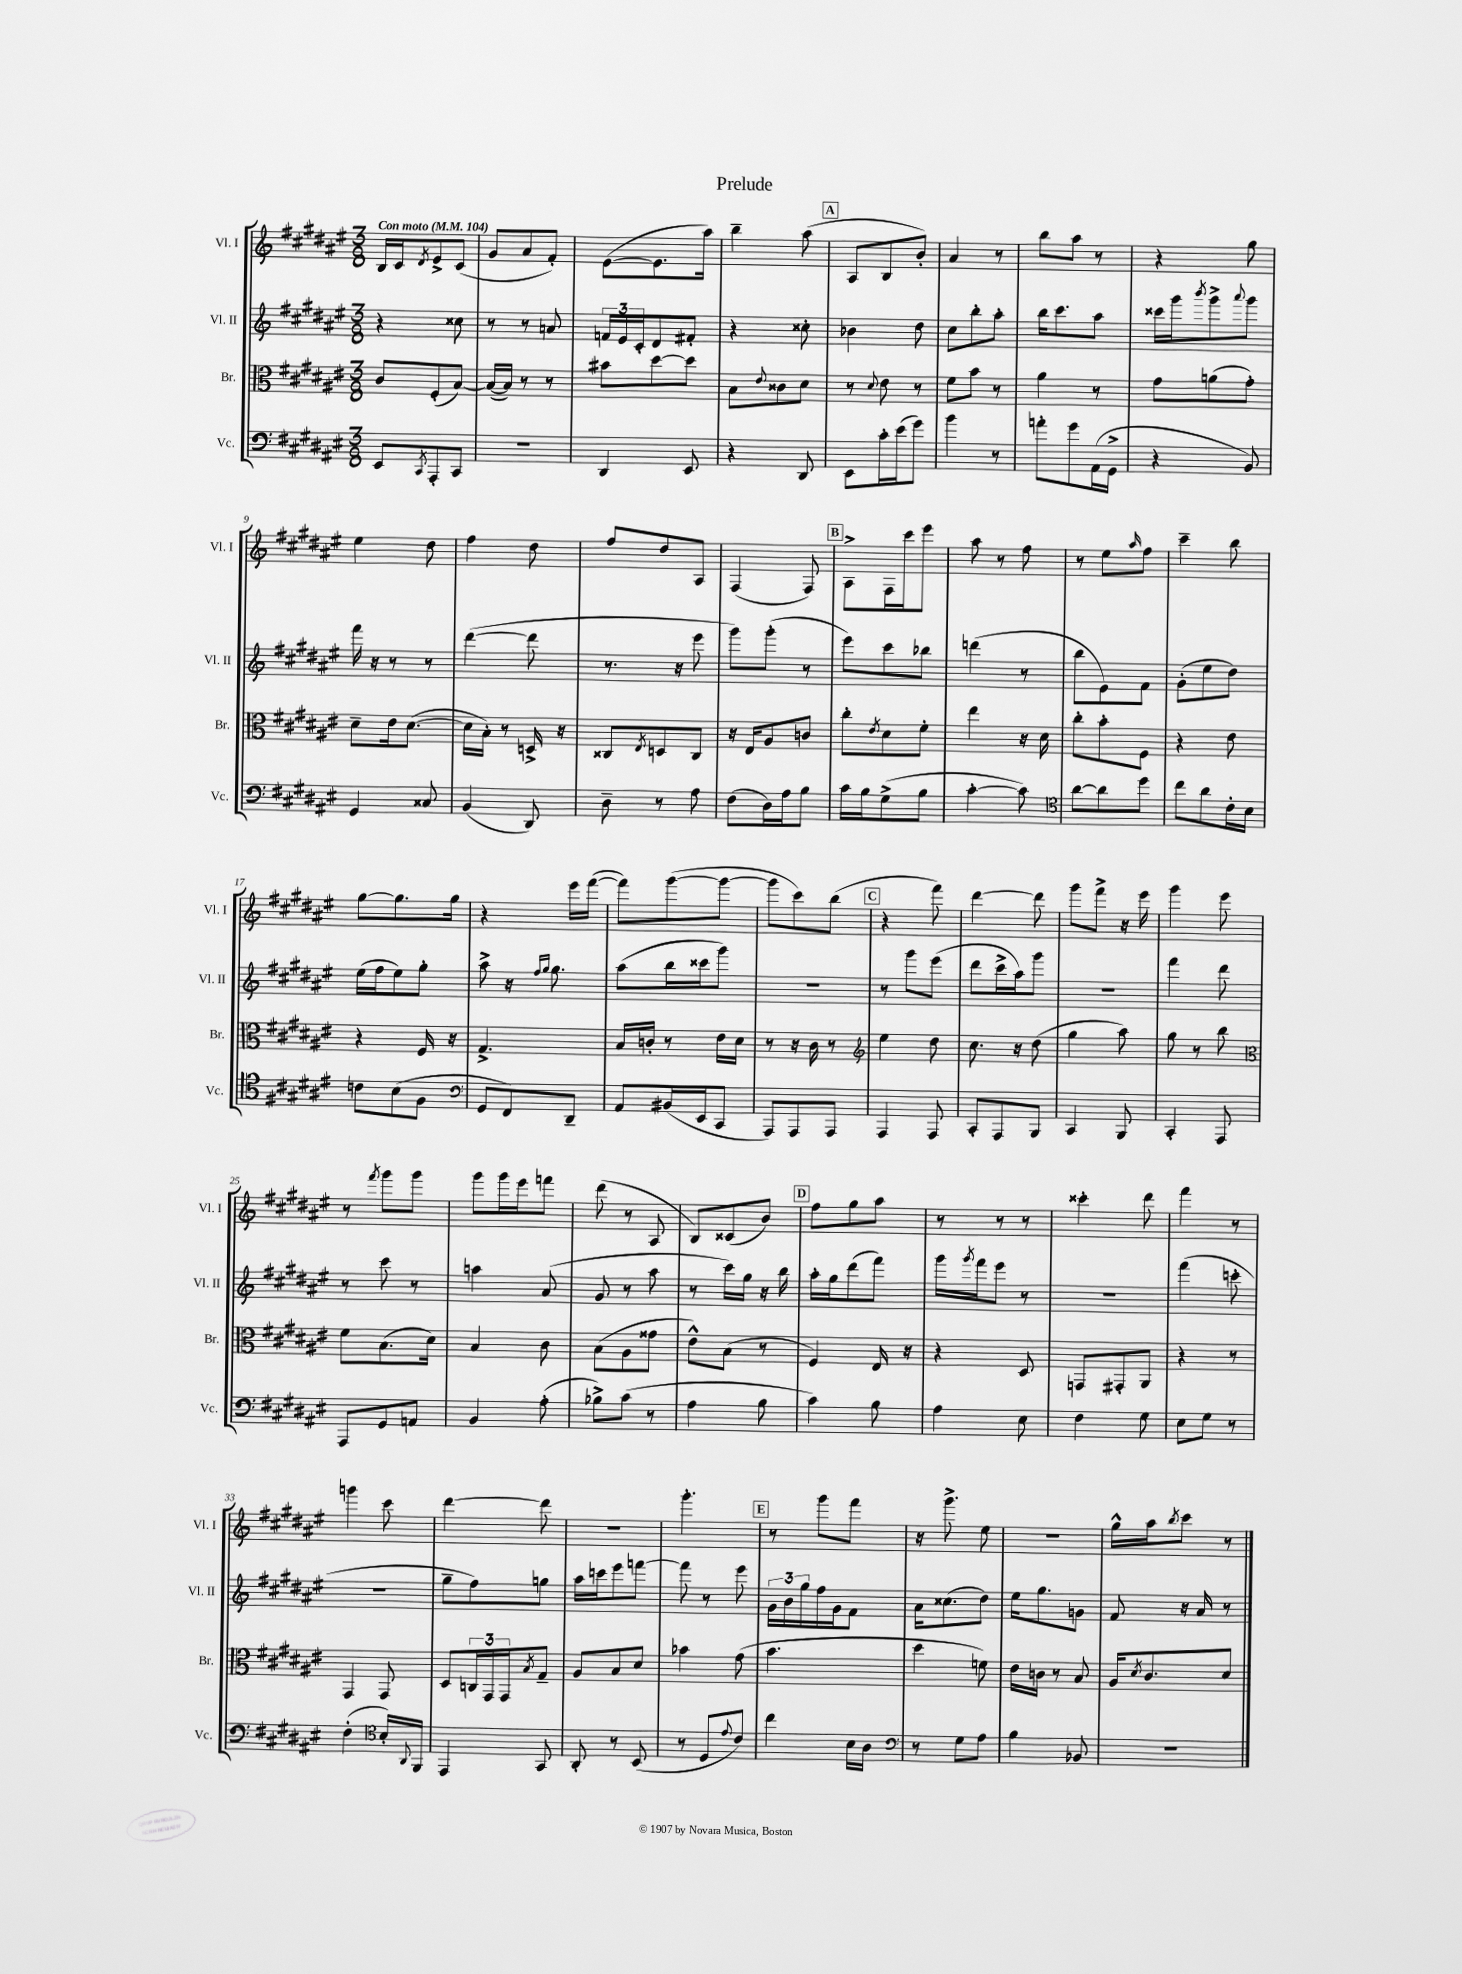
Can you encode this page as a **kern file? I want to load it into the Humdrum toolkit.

**kern	**kern	**kern	**kern
*part4	*part3	*part2	*part1
*staff4	*staff3	*staff2	*staff1
*I"Vc.	*I"Br.	*I"Vl. II	*I"Vl. I
*I'Vc.	*I'Br.	*I'Vl. II	*I'Vl. I
*clefF4	*clefC3	*clefG2	*clefG2
*k[f#c#g#d#a#e#]	*k[f#c#g#d#a#e#]	*k[f#c#g#d#a#e#]	*k[f#c#g#d#a#e#]
*M3/8	*M3/8	*M3/8	*M3/8
*MM104	*MM104	*MM104	*MM104
=1	=1	=1	=1
!	!	!	!LO:TX:a:B:t=Con moto
8EE#/L	8c#/L	4r	16B/LL
.	.	.	16c#/J
8qCC#/	.	.	8qd#/
8AAA#'/	(8F#'/	.	8e#^/
8CC#/J	[8B/J)	8cc##X\	(8c#/J
=2	=2	=2	=2
4.r	(16B/LL_	8r	8g#/L
.	16B/JJ])	.	.
.	8r	8r	8a#/
.	8r	8an/	8f#'/J)
=3	=3	=3	=3
4DD#/	8b#X\L	24fn/LL	([8e#\L
.	.	24e#/	.
.	.	24c#'/J	.
.	[8dd#\	8d#/	8.e#\]
8EE#/	8dd#\J]	8f#X'/J	.
.	.	.	16aa#\Jk)
=4	=4	=4	=4
4r	8B\L	4r	4bb~\
.	8qqe#/	.	.
.	8c##X\	.	.
8DD#/	8d#\J	8cc##X'\	(8aa#\
!!LO:REH:place=s1:t=A
=5	=5	=5	=5
8EE#\L	8r	4b-X\	8A#/L
.	8qqd#/	.	.
16c#'\L	8e#\	.	8B/
(16e#\J	.	.	.
8g#\J)	8r	8dd#\	8b'/J)
=6	=6	=6	=6
4b\	8f#\L	8cc#\L	4a#/
.	8b\J	8bb'\	.
8r	8r	8aa#'\J	8r
=7	=7	=7	=7
8an'\L	4a#\	16bb\KL	8bb\L
.	.	8.ccc#\	.
8g#\	.	.	8aa#\J
(16AA#\L	8r	8aa#\J	8r
16GG#^\JJ	.	.	.
=8	=8	=8	=8
4r	8g#\L	16ccc##X\LL	4r
.	.	16ggg#\J	.
.	.	8qbbb/	.
.	(8an\	8ggg#^\	.
.	.	8qqaaa#/	.
8BB/)	8g#'\J)	8ggg#\J	8gg#\
!!LO:LB:g=z
=9	=9	=9	=9
4GG#/	8d#~\L	16fff#\	4ee#\
.	.	16r	.
.	16e#\k	8r	.
.	([8.d#\J	.	.
8C##X/	.	8r	8dd#\
=10	=10	=10	=10
(4BB/	16d#\LL]	([4ddd#\	4ff#\
.	16B'\JJ)	.	.
.	8r	.	.
8DD#/)	16Dn^/	8ddd#\]	8dd#\
.	16r	.	.
=11	=11	=11	=11
8D#~\	8C##X/L	8.r	8ff#/L
.	8qE#/	.	.
8r	8Dn/	.	8dd#/
.	.	16r	.
8A#\	8C##/J	8eee#\	8A#/J
=12	=12	=12	=12
(8F#\L	16r	8ggg#\L)	(4F#/
.	16E#/KL	.	.
16D#\L)	8A#/	(8ggg#'\J	.
16A#\J	.	.	.
8B\J	8cn/J	8r	8F#/)
!!LO:REH:place=s1:t=B
=13	=13	=13	=13
16c#\LL	8cc#'\L	8eee#\L)	8A#^\L
16B\J	.	.	.
.	8qe#/	.	.
(8G#^\	8d#\	8ccc#\	16F#\L
.	.	.	16ccc#\J
8B\J	8f#'\J	8bb-X\J	8eee#\J
=14	=14	=14	=14
[4c#'\	4ee#\	(4dddn\	8aa#\
.	.	.	8r
8c#\])	16r	8r	8ff#\
.	16d#\	.	.
=15	=15	=15	=15
*clefC4	*	*	*
[8a#\L	8cc#'\L	8bb\L	8r
8a#\]	8b'\	8e#\)	8ee#\L
.	.	.	16qqaa#/
8dd#\J	8F#\J	8f#\J	8ff#\J
=16	=16	=16	=16
8cc#\L	4r	(8g#'\L	4ccc#~\
8a#\	.	8ee#\	.
16c#'\L	8e#\	8dd#\J)	8bb\
16B\JJ	.	.	.
!!LO:LB:g=z
=17	=17	=17	=17
8cn\L	4r	(16ee#\LL	[8gg#\L
.	.	16ff#\J	.
(8B\	.	8ee#\)	8.gg#\]
8F#\J	16F#/	8gg#'\J	.
.	16r	.	16gg#\Jk
=18	=18	=18	=18
*clefF4	*	*	*
8GG#/L	4.G#^/	8aa#^\	4r
8FF#/)	.	16r	.
.	.	16qqff#/LL	.
.	.	16qqgg#/JJ	.
.	.	8.gg#\	.
8DD#~/J	.	.	16eee#\LL
.	.	.	([16fff#\JJ
=19	=19	=19	=19
8AA#/L	16B/LL	(8aa#\L	8fff#\L])
.	16cn'/JJ	.	.
(16BB#X/L	8r	16bb\L	([8ggg#\
16EE#/J	.	16ccc##X\J	.
8CC#/J	16e#\LL	8ggg#\J)	8ggg#\J_
.	16d#\JJ	.	.
=20	=20	=20	=20
8AAA#/L)	8r	4.r	8ggg#\L]
8AAA#/	16r	.	8ccc#\)
.	16c#\	.	.
8AAA#/J	8r	.	(8bb\J
!!LO:REH:place=s1:t=C
=21	=21	=21	=21
*	*clefG2	*	*
4AAA#/	4ee#\	8r	4r
.	.	8ggg#\L	.
8AAA#/	8dd#\	(8eee#\J	8fff#\)
=22	=22	=22	=22
8CC#'/L	8.cc#\	8ddd#\L	[4ddd#\
8AAA#/	.	16ccc#^\L	.
.	16r	16aa#\J)	.
8BBB/J	(8dd#\	8ggg#\J	8ddd#\]
=23	=23	=23	=23
4CC#/	4gg#\	4.r	8ggg#\L
.	.	.	8fff#^\J
8BBB/	8aa#\)	.	16r
.	.	.	16eee#\
=24	=24	=24	=24
4CC#'/	8gg#\	4fff#\	4ggg#\
.	8r	.	.
8AAA#/	8bb\	8ddd#\	8eee#\
!!LO:LB:g=z
=25	=25	=25	=25
*	*clefC3	*	*
8AAA#/L	8f#\L	8r	8r
.	.	.	8qfff#/
8GG#/	(8.B\	8ccc#\	8ggg#\L
8AAn/J	.	8r	8ggg#\J
.	16d#\Jk)	.	.
=26	=26	=26	=26
4BB/	4B/	4aan\	8ggg#\L
.	.	.	16ggg#\L
.	.	.	16eee#\J
(8A#'\	8c#\	(8a#/	8fffn\J
=27	=27	=27	=27
8B-X^\L)	(8B\L	8g#/	(8ddd#\
(8c#\J	8A#\	8r	8r
8r	8g##X\J	8aa#\	8A#/
=28	=28	=28	=28
4A#\	8e#^^\L)	8r	8B/L)
.	(8B\J	16ccc#\LL)	(8c##X/
.	.	16gg#\JJ	.
8B\	8r	16r	8b/J)
.	.	16bb\	.
!!LO:REH:place=s1:t=D
=29	=29	=29	=29
4c#\)	4F#/)	16aa#'\LL	8ff#\L
.	.	16gg#\J	.
.	.	(8ddd#\	8gg#\
8B\	16E#/	8fff#\J)	8aa#\J
.	16r	.	.
=30	=30	=30	=30
4A#\	4r	16ggg#\LL	8r
.	.	8qggg#/	.
.	.	16fff#\J	.
.	.	8eee#\J	8r
8E#\	8D#/	8r	8r
=31	=31	=31	=31
4F#\	8GGn/L	4.r	4ccc##X'\
.	8GG#X'/	.	.
8G#\	8AA#/J	.	8ddd#\
=32	=32	=32	=32
8E#\L	4r	(4fff#\	4fff#\
8G#\J	.	.	.
8r	8r	8cccn'\	8r
!!LO:LB:g=z
=33	=33	=33	=33
(4F#'\	4GG#/	4.r	4gggn\
*clefC4	*	*	*
16B'/LL)	8GG#/	.	8ccc#\
8qqAA#/	.	.	.
16FF#/JJ	.	.	.
=34	=34	=34	=34
4EE#/	8D#/L	8gg#~\L	[4ddd#\
.	24Cn/L	8ff#\)	.
.	24GG#/	.	.
.	24GG#/J	.	.
.	8qB/	.	.
8GG#/	8G#~/J	8ggn\J	8ddd#\]
=35	=35	=35	=35
8AA#'/	8A#/L	16aa#\LL	4.r
.	.	16cccn\J	.
8r	8B/	8eee#\	.
(8BB/	8d#/J	[8fffn\J	.
=36	=36	=36	=36
8r	4b-X\	8fff\]	4.ggg#'\
8D#/L	.	8r	.
8qqe#/	.	.	.
8c#/J)	(8g#\	8eee#\	.
!!LO:REH:place=s1:t=E
=37	=37	=37	=37
4cc#\	4.b\	24g#\LL	8r
.	.	24b\	.
.	.	24gg#\	.
.	.	16ff#\	8ggg#\L
.	.	16g#\J	.
16B\LL	.	8f#\J	8fff#\J
16A#\JJ	.	.	.
=38	=38	=38	=38
*clefF4	*	*	*
8r	4dd#\	16a#\KL	16r
.	.	(8.cc##X\	8.ggg#^\
8G#\L	.	.	.
8A#\J	8fn\)	8dd#\J)	8ee#\
=39	=39	=39	=39
4B\	16e#\LL	16ee#\KL	4.r
.	16cn\JJ	8.gg#\	.
.	8r	.	.
8BB-X/	8B/	8gn\J	.
=40	=40	=40	=40
4.r	16A#/KL	8f#/	16gg#^^\LL
.	8qd#/	.	.
.	8.c#/	.	16aa#\J
.	.	.	8qbb/
.	.	16r	8ccc#\J
.	.	16a#/	.
.	8d#/J	8r	8r
==	==	==	==
*-	*-	*-	*-
